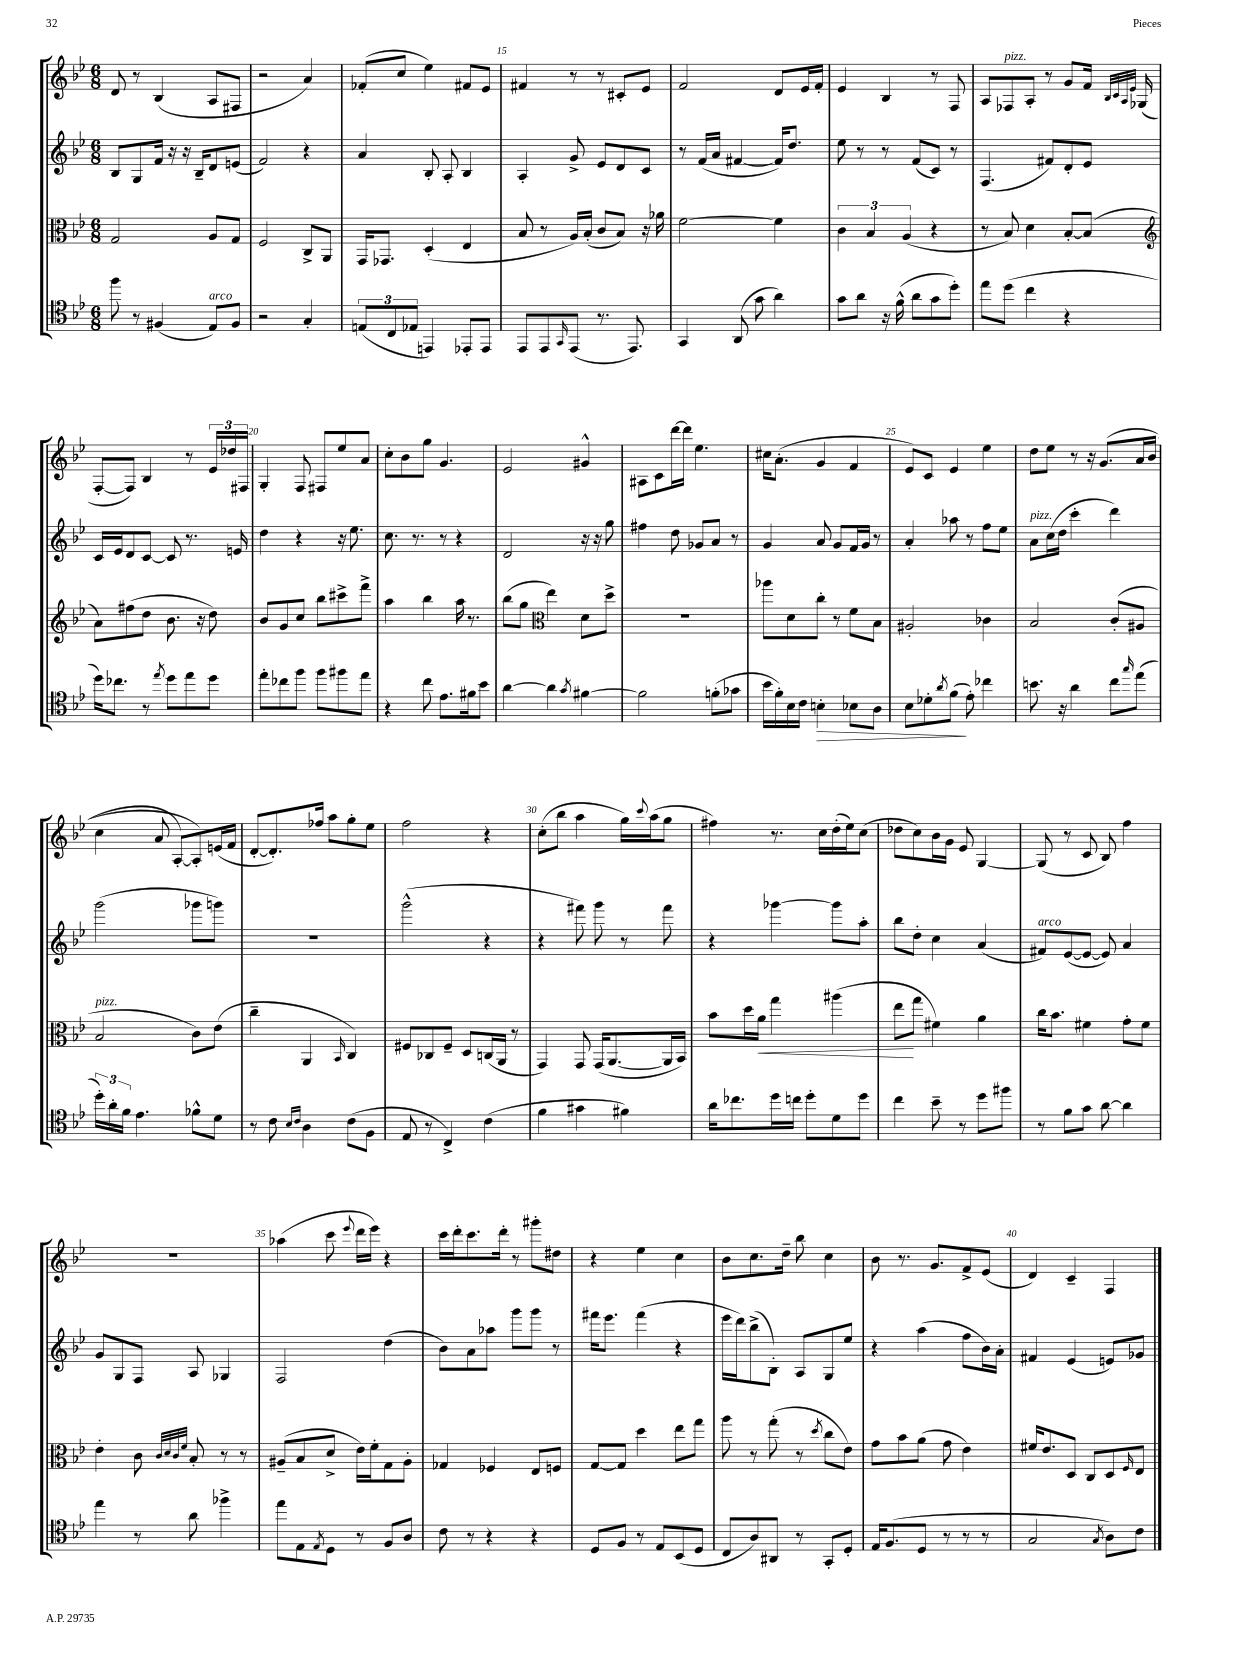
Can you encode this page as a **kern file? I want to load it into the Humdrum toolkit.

**kern	**kern	**kern	**kern
*staff4	*staff3	*staff2	*staff1
*clefC4	*clefC3	*clefG2	*clefG2
*k[b-e-]	*k[b-e-]	*k[b-e-]	*k[b-e-]
*M6/8	*M6/8	*M6/8	*M6/8
8ff	2G	8B-	8d
8r	.	8G	8r
(4F#	.	16f	(4B-
.	.	16r	.
.	.	16r	.
.	.	16B-~	.
8E-)	8A	8d	8A
8F#	8G	(8e	8F#
=	=	=	=
2r	2F	2f)	2r
4G'	8C^	4r	4a)
.	8AA	.	.
=	=	=	=
(12E	16GG	4a	(8f-'
.	8.GG-	.	.
12C	.	.	.
.	.	.	8cc
12E-	.	.	.
4EE)	(4D'	8B-'	4ee-)
.	.	8A'	.
8EE-'	4E-	4B-	8f#
8EE-	.	.	8e-
=	=	=	=
8EE-	8B-	4A'	4f#
8EE-	8r	.	.
16qqGG	.	.	.
(8EE-	16A)	8g^	8r
.	(16B-'	.	.
8.r	8c	8e-	8r
.	8B-)	8d	8c#'
8.EE-)	.	.	.
.	16r	8c	8e-
.	16a-	.	.
=	=	=	=
4GG	[2f	8r	2f
.	.	(16f	.
.	.	16a	.
(8AA	.	[4f#	.
8g	.	.	.
4a)	4f]	16f#])	8d
.	.	8.dd	.
.	.	.	16e-
.	.	.	16f'
=	=	=	=
8g	6c	8ee-	4e-
8a	.	8r	.
.	6B-	.	.
16r	.	8r	4B-
(16f^^	.	.	.
.	(6A	.	.
8a	.	(8f	.
8g	4r	8c)	8r
8dd')	.	8r	8F
=	=	=	=
8ee-	8r	(4.F	8A
(8dd	8B-)	.	8F-
4cc	4d	.	8A'
.	.	8f#)	8r
4r	[8B-'	8d'	8g
.	(8B-]	8e-	16f
.	.	.	32qqB-
.	.	.	32qqc
.	.	.	32qqA
.	.	.	32qqe-
.	.	.	(16G-
=	=	=	=
*	*clefG2	*	*
16dd)	8a)	16c	[8F'
8.cc-	.	16e-	.
.	(8ff#	8d	8F])
8r	8dd	[8c	4B-
8qee-	.	.	.
8dd	8.b-	8c]	.
8ee-	.	8.r	8r
.	16r	.	.
8dd	8dd)	.	24e-
.	.	.	24dd-
.	.	16e	.
.	.	.	24F#
=	=	=	=
8ee-'	8b-	4dd	4G'
8cc-	8g	.	.
8ff	8cc	4r	8F
8ff	8bb-	.	8F#
8ff#	8ccc#^	16r	8ee-
.	.	8.ee-	.
8ee-	8fff^	.	8a
=	=	=	=
4r	4aa	8.cc	8cc'
.	.	.	8b-
.	.	8.r	.
8cc	4bb-	.	8gg
8.e-	.	8r	4.g
.	16aa	4r	.
16f#	8.r	.	.
8b-	.	.	.
=	=	=	=
[4a	(8bb-	2d	2e-
.	8gg	.	.
*	*clefC3	*	*
4a]	4ee-)	.	.
8qg	.	.	.
[4f#	8d	16r	4g#^^
.	.	16r	.
.	8dd^	8gg	.
=	=	=	=
2f#]	2.r	4ff#	8A#
.	.	.	8c
.	.	8dd	[16ddd
.	.	.	16ddd]
.	.	8g-	4.ee-
(8f'	.	8a	.
8g-	.	8r	.
=	=	=	=
16b-	8aa-	4g	16cc#
16f')	.	.	(8.a'
16B-	8d	.	.
16c	.	.	.
4B'	8cc'	8a	4g
.	8r	8g	.
8B-	8f	16f	4f
.	.	16g	.
8A	8B-	8r	.
=	=	=	=
8B-	2A#'	4a'	8e-)
8d-'	.	.	8c
8qa	.	.	.
(8f	.	8aa-	4e-
8e-')	.	8r	.
4cc-	4c-	8ff	4ee-
.	.	8ee-	.
=	=	=	=
8.b	2B-	8a	8dd
.	.	(16cc	8ee-
16r	.	16dd	.
4a	.	4ccc'	8r
.	.	.	16r
.	.	.	&(8.g
8cc	(8c'	4ddd)	.
16qqgg	.	.	.
(8ee-	8A#	.	16a
.	.	.	(16b-
=	=	=	=
24dd')	2B-	(2ggg	4cc
24a'	.	.	.
24f	.	.	.
4.e-	.	.	.
.	.	.	8a
.	.	.	[8A')
8f-^^	8c)	8ggg-	8A']&)
8d	(8e-	8ggg)	(16e
.	.	.	16f
=	=	=	=
8r	4cc~	2.r	[8d'
8c	.	.	8.d'])
16qqB-	.	.	.
16qqc	.	.	.
4A	4AA	.	.
.	.	.	16ff-
.	.	.	8aa
.	16qqBB-	.	.
(8c	4C)	.	8gg'
8F	.	.	8ee-
=	=	=	=
8E-	8F#	(2ggg^^	2ff
8r	8C-	.	.
4C^)	8F#~	.	.
.	8D	.	.
(4c	(16C	4r	4r
.	16AA	.	.
.	8r	.	.
=	=	=	=
4f	4GG)	4r	(8cc'
.	.	.	8bb-
4g#	8GG	8fff#)	4aa
.	(16GG	8ggg	.
.	[8.AA	.	.
4f#)	.	8r	16gg)
.	.	.	8qqccc
.	.	.	(16aa
.	16AA]	8fff#	8gg
.	16BB-)	.	.
=	=	=	=
16a	8b-	4r	4ff#)
8.cc-	.	.	.
.	16dd	.	.
.	16a	.	.
16dd	4gg	[4ggg-	8.r
16cc	.	.	.
8dd'	.	.	.
.	.	.	16cc
8d	(4aa#	8ggg-]	(16dd'
.	.	.	16ee-)
8dd	.	8aa'	(8cc
=	=	=	=
4cc	8ee-	8bb-	8dd-
.	8gg	8dd'	8cc)
8b-~	4f#)	4cc	16b-
.	.	.	16g
8r	.	.	8e-
8dd	4a	(4a	[4G
8ff#	.	.	.
=	=	=	=
8r	16cc	8f#)	(8G]
.	8.b-	.	.
8f	.	([8e-	8r
8g	4f#	8e-_	8c
[8a	.	8e-])	8B-)
4a]	8g'	4a	4ff
.	8f#	.	.
=	=	=	=
4ee-	4e-'	8g	2.r
.	.	8G	.
8r	8c	8F	.
.	32qqc	.	.
.	32qqd	.	.
.	32qqc	.	.
.	32qqf	.	.
8a	8B-'	8A	.
4ff-^	8r	4G-	.
.	8r	.	.
=	=	=	=
8ee-	(8A#~	2F	(4aa-
8E-	8B-	.	.
8qE-	.	.	.
8D	8d^	.	8ccc
.	.	.	8qqeee-
8r	16e-)	.	16ddd
.	16f'	.	16eee-)
8F	8G	(4dd	4r
8A	8A#'	.	.
=	=	=	=
8c	4G-	8b-)	16ccc
.	.	.	16ddd'
8r	.	8a	8.ccc
4r	4F-	8aa-	.
.	.	.	16ddd'
.	.	8ggg	8r
4r	8E-	8ggg	8ggg#'
.	8F	8r	8dd#
=	=	=	=
8D	[8G	16fff#	4r
.	.	8.eee-	.
8F	8G]	.	.
8r	4dd	(4fff#	4ee-
8E-	.	.	.
(8BB-	8ee-	4r	4cc
8D	8gg	.	.
=	=	=	=
8C	8aa	16eee-	8b-
.	.	16ddd)	.
8A)	8r	(8bb-^	8.cc
8AA#	(8gg'	8B-')	.
.	.	.	16dd~
8r	8r	8A	8bb-
.	8qdd	.	.
8GG'	8cc	8G	4cc
8D'	8e-)	8ee-	.
=	=	=	=
16E-	8g	4r	8b-
(8.F	.	.	.
.	8b-	.	8.r
8D	(8a	(4aa	.
.	.	.	8.g
8r	8g	.	.
8r	4e-)	8ff	8f^
8r	.	16b-)	(8e-
.	.	16a'	.
=	=	=	=
2G	16f#	4f#	4d)
.	8.e-	.	.
.	8D	(4e-	4c~
.	8C	.	.
8qG	.	.	.
8A)	8D	8e)	4F
.	16qqF	.	.
8c	8E-	8g-	.
==	==	==	==
*-	*-	*-	*-
